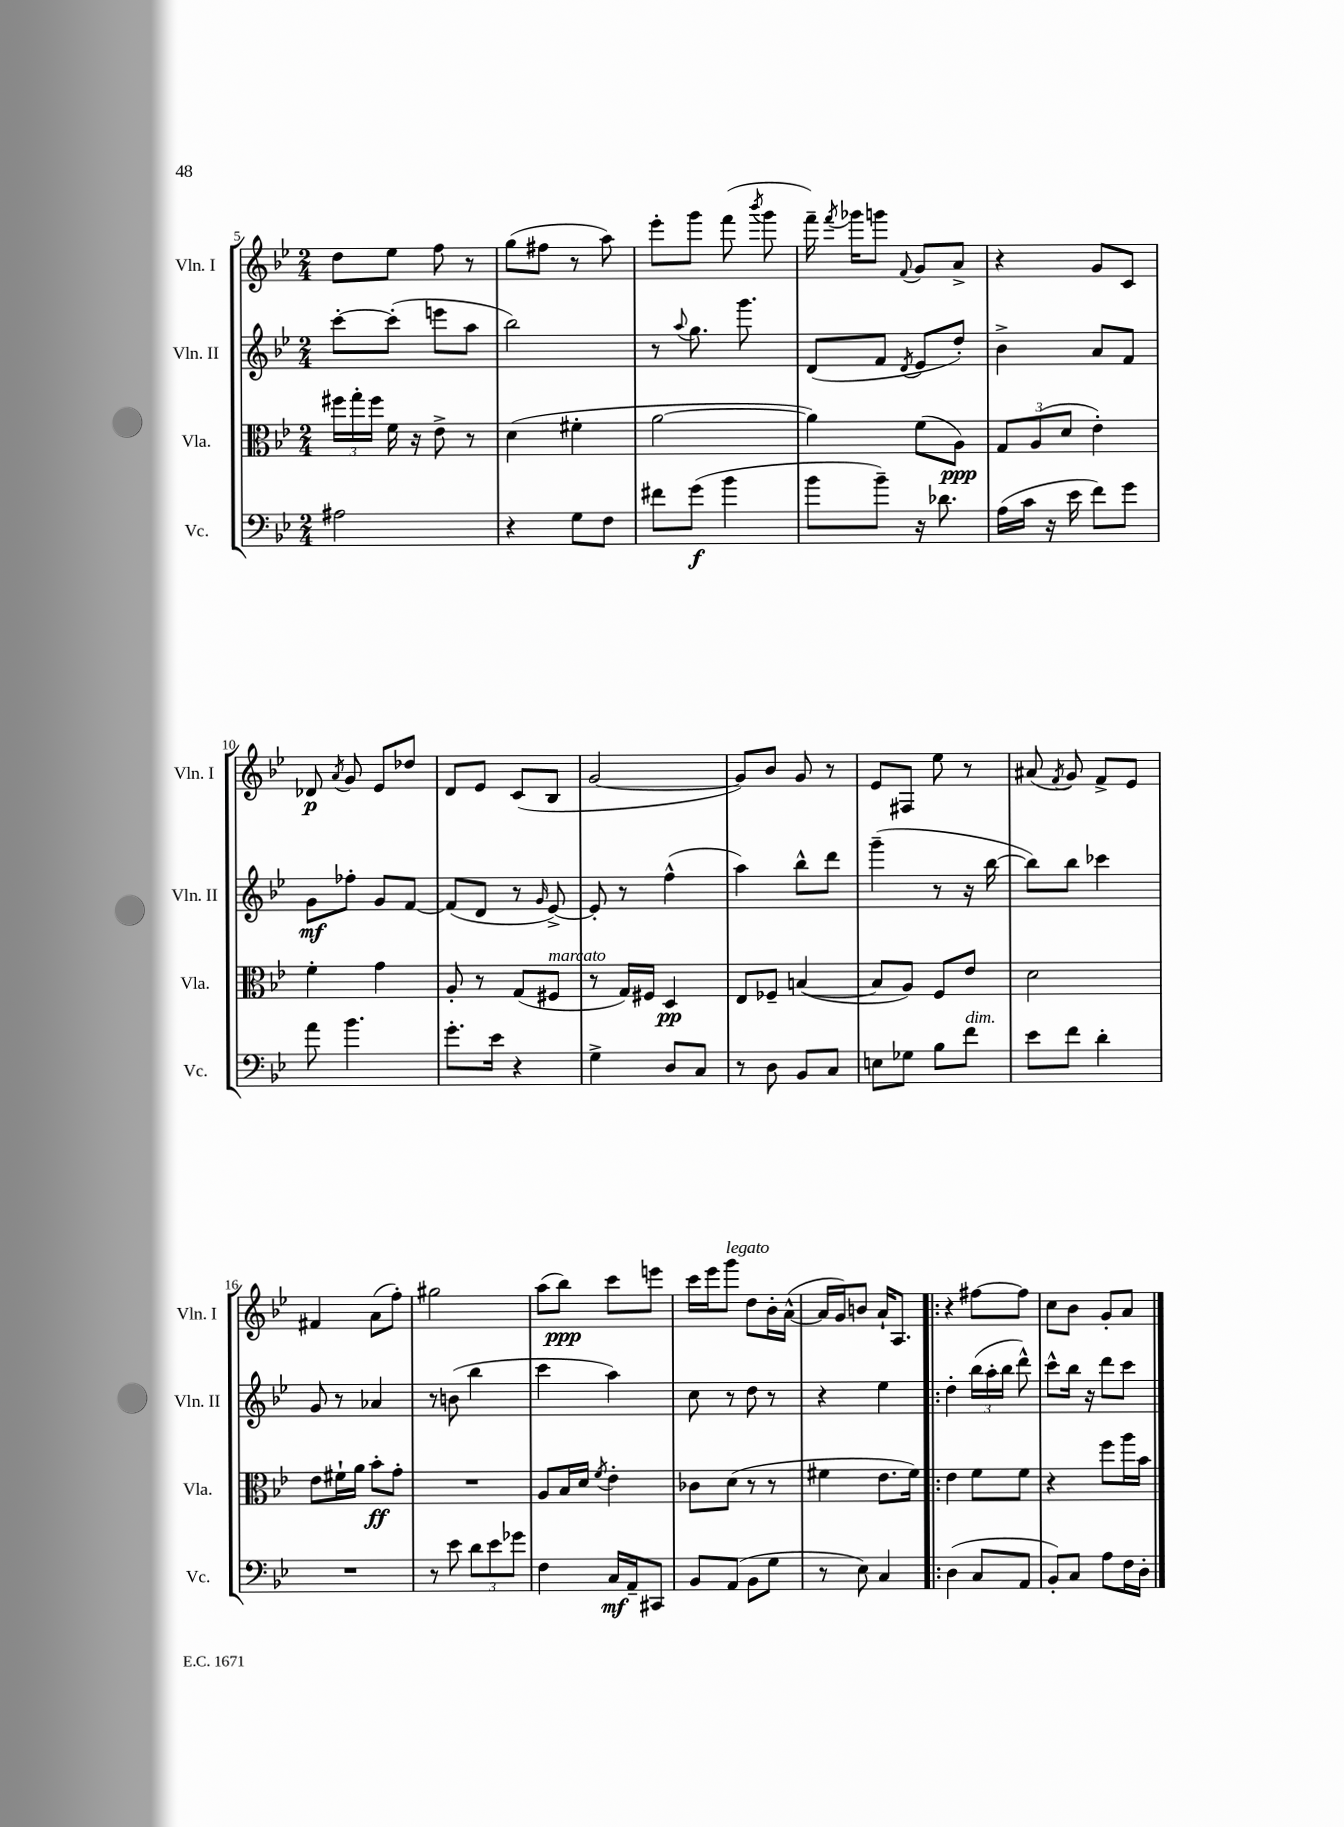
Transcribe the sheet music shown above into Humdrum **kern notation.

**kern	**kern	**kern	**kern
*staff4	*staff3	*staff2	*staff1
*clefF4	*clefC3	*clefG2	*clefG2
*k[b-e-]	*k[b-e-]	*k[b-e-]	*k[b-e-]
*M2/4	*M2/4	*M2/4	*M2/4
2A#	24ff#	[8ccc'	8dd
.	24gg'	.	.
.	24ff#	.	.
.	16f	(8ccc']	8ee-
.	16r	.	.
.	8e-^	8eee	8ff
.	8r	8aa	8r
=	=	=	=
4r	(4d	2bb-)	(8gg
.	.	.	8ff#
8G	4f#'	.	8r
8F	.	.	8aa)
=	=	=	=
8f#	[2a	8r	8eee-'
.	.	8qqaa	.
(8g	.	8.gg	8ggg
4b-	.	.	(8fff
.	.	8.ggg	.
.	.	.	8qbbb-
.	.	.	8ggg
=	=	=	=
8b-	4a])	(8d	16fff~)
.	.	.	8qfff
.	.	.	16ggg-
8b-~)	.	8f	8ggg
.	.	8qd	8qqf
16r	(8f	8e-	8g
8.d-	.	.	.
.	8A)	8dd')	8a^
=	=	=	=
(16A	12G	4b-^	4r
16c	.	.	.
.	(12A	.	.
16r	.	.	.
.	12d	.	.
16e-	.	.	.
8f)	4e-')	8a	8g
8g	.	8f	8c
=	=	=	=
8a	4f'	8g	8d-
.	.	.	8qa
4.b-	.	8ff-'	8g
.	4g	8g	8e-
.	.	[8f	8dd-
=	=	=	=
8.g'	8A'	(8f]	8d
.	8r	8d	8e-
16e-	.	.	.
4r	(8G	8r	(8c
.	.	16qqg	.
.	8F#	[8e-^)	8B-
=	=	=	=
4G^	8r	8e-']	[2g
.	16G)	8r	.
.	16F#	.	.
8D	4D	(4ff^^	.
8C	.	.	.
=	=	=	=
8r	8E-	4aa)	8g])
8D	8F-~	.	8b-
8BB-	([4B	8bb-^^	8g
8C	.	8ddd	8r
=	=	=	=
8E	8B]	(4ggg~	8e-
8G-	8A)	.	8F#
8B-	8F	8r	8ee-
8f	8e-	16r	8r
.	.	[16bb-	.
=	=	=	=
8e-	2d	8bb-])	(8a#
.	.	.	8qf
8f	.	8bb-	8g)
4d'	.	4ccc-	8f^
.	.	.	8e-
=	=	=	=
2r	8e-	8g	4f#
.	16f#`	8r	.
.	16a	.	.
.	8b-'	4a-	(8a
.	8g'	.	8ff')
=	=	=	=
8r	2r	8r	2gg#
8e-	.	(8b	.
12d	.	4bb-	.
12e-	.	.	.
12g-	.	.	.
=	=	=	=
4F	8A	4ccc	(8aa
.	16B-	.	8bb-)
.	16d	.	.
.	8qf	.	.
16C	4e-'	4aa)	8ccc
16AA~	.	.	.
8CC#	.	.	8eee
=	=	=	=
8BB-	8c-	8cc	16ccc
.	.	.	16eee-
(8AA	(8d	8r	8ggg
8BB-	8r	8dd	8dd
8G	8r	8r	16b-'
.	.	.	([16a^^
=	=	=	=
8r	4f#	4r	16a]
.	.	.	16g)
8E-)	.	.	8b
4C	8.e-	4ee-	16a`
.	.	.	8.A
.	16f#)	.	.
=!|:	=!|:	=!|:	=!|:
(4D	4e-	4dd'	4r
8C	8f	(24bb-	[8ff#
.	.	24aa'	.
.	.	24bb-	.
8AA	8f	8ddd^^)	8ff#]
=	=	=	=
8BB-')	4r	8ccc^^	8cc
8C	.	16bb-	8b-
.	.	16r	.
8A	8ff	8ddd	8g'
16F	16aa	8ccc	8a
16D'	16b-	.	.
==	==	==	==
*-	*-	*-	*-
